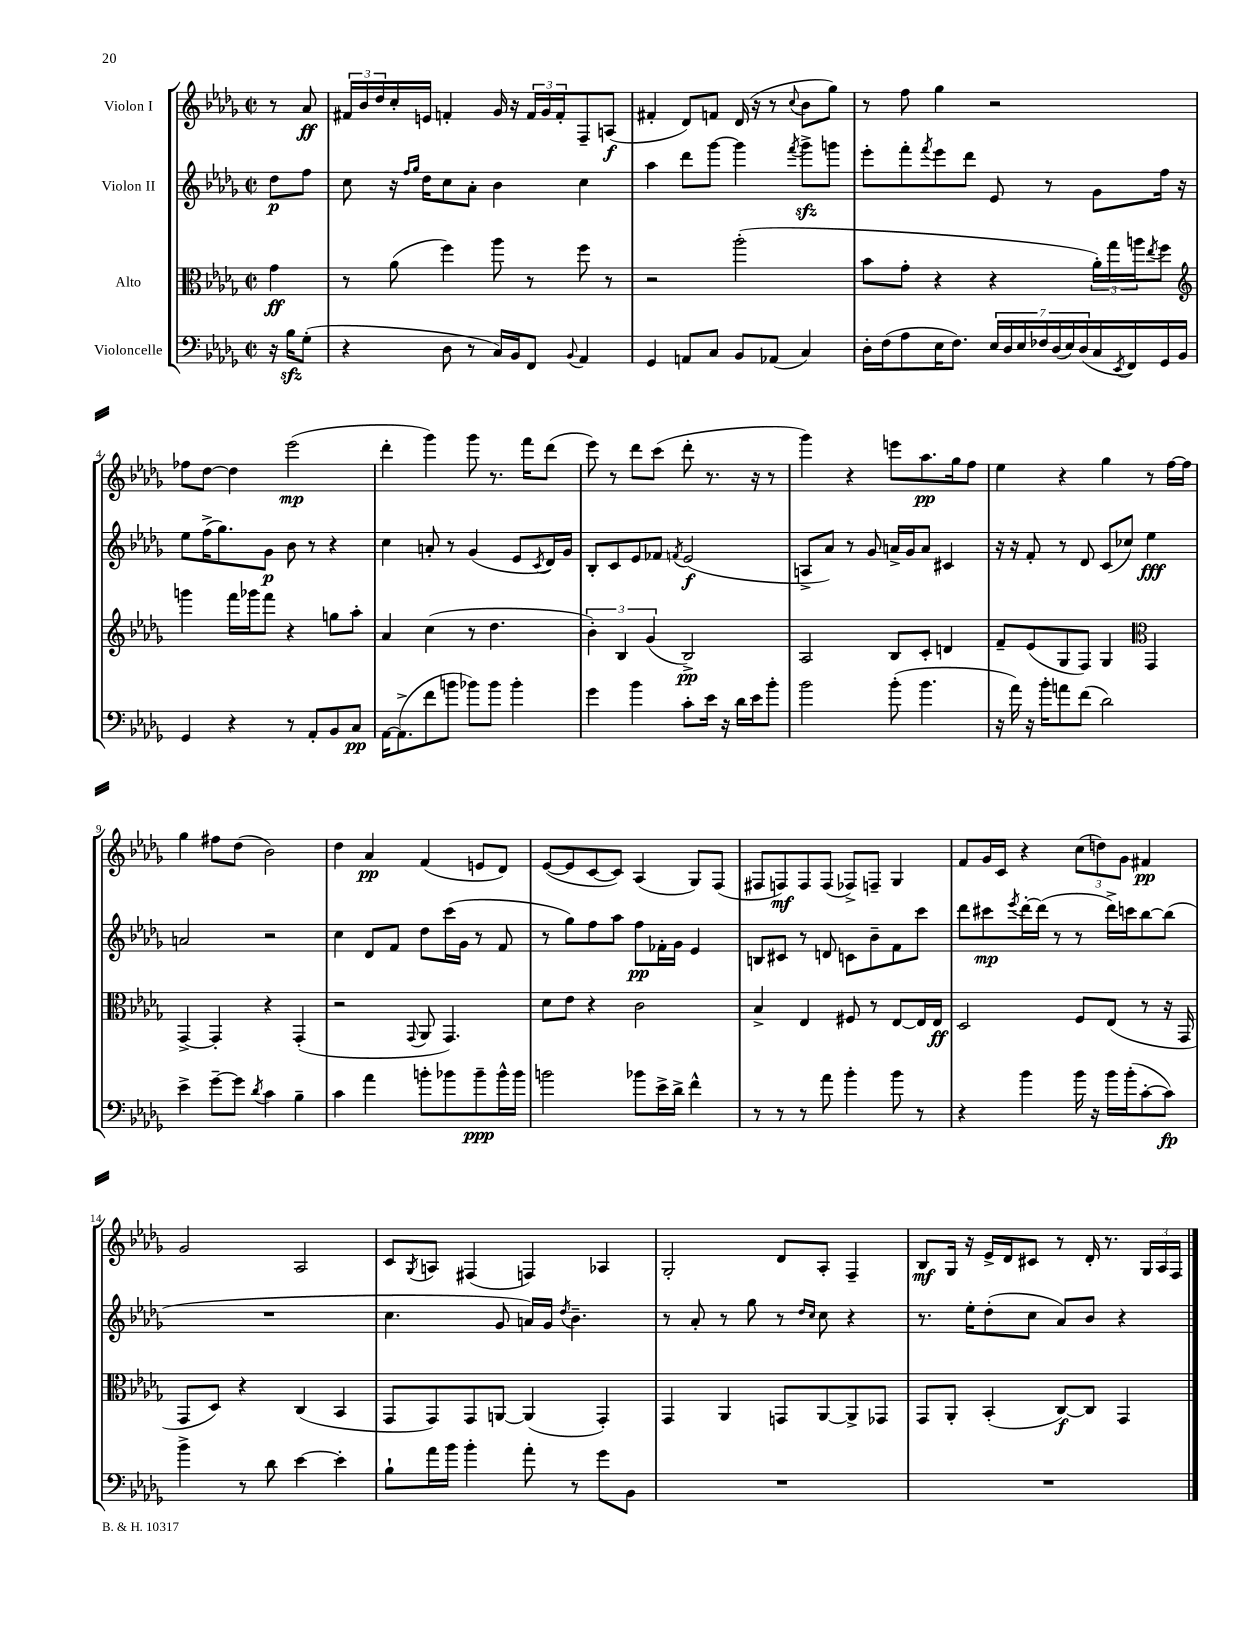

**kern	**dynam	**kern	**dynam	**kern	**dynam	**kern	**dynam
*part4	*part4	*part3	*part3	*part2	*part2	*part1	*part1
*staff4	*staff4	*staff3	*staff3	*staff2	*staff2	*staff1	*staff1
*I"Violoncelle	*	*I"Alto	*	*I"Violon II	*	*I"Violon I	*
*clefF4	*	*clefC3	*	*clefG2	*	*clefG2	*
*k[b-e-a-d-g-]	*	*k[b-e-a-d-g-]	*	*k[b-e-a-d-g-]	*	*k[b-e-a-d-g-]	*
*M2/2	*	*M2/2	*	*M2/2	*	*M2/2	*
*met(c|)	*	*met(c|)	*	*met(c|)	*	*met(c|)	*
=	=	=	=	=	=	=	=
16r	.	4g-\	ff	8dd-\L	p	8r	.
16B-zz\KL	.	.	.	.	.	.	.
(8G-'\J	.	.	.	8ff\J	.	8a-/	ff
=1	=1	=1	=1	=1	=1	=1	=1
4r	.	8r	.	8cc\	.	24f#X/LL	.
.	.	.	.	.	.	24b-/	.
.	.	.	.	.	.	24dd-/	.
.	.	(8a-\	.	16r	.	16cc'/	.
.	.	.	.	16qqff/LL	.	.	.
.	.	.	.	16qqgg-/JJ	.	.	.
.	.	.	.	16dd-\KL	.	16en/JJ	.
8D-\	.	4ff\)	.	8cc\	.	4fn'/	.
8r	.	.	.	8a-'\J	.	.	.
16C/LL)	.	8aa-\	.	4b-\	.	16g-/	.
16BB-/J	.	.	.	.	.	16r	.
8FF/J	.	8r	.	.	.	24f/LL	.
.	.	.	.	.	.	24g-/	.
.	.	.	.	.	.	24f'/J	.
8qqBB-/	.	.	.	.	.	.	.
4AA-/	.	8ff\	.	4cc\	.	8F~/	.
.	.	8r	.	.	.	(8An/J	f
=2	=2	=2	=2	=2	=2	=2	=2
4GG-/	.	2r	.	4aa-\	.	4f#X'/	.
8AAn/L	.	.	.	8ddd-\L	.	8d-/L)	.
8C/J	.	.	.	[8ggg-\J	.	8fn/J	.
8BB-/L	.	(2aa-'\	.	4ggg-\]	.	(16d-/	.
.	.	.	.	.	.	16r	.
(8AA-X/J	.	.	.	.	.	8r	.
.	.	.	.	8qfff/	.	8qqcc/	.
4C/)	.	.	.	8ggg-zz^\L	.	8b-\L	.
.	.	.	.	8gggn\J	.	8gg-\J)	.
=3	=3	=3	=3	=3	=3	=3	=3
16D-'\LL	.	8b-\L	.	8eee-'\L	.	8r	.
(16F\J	.	.	.	.	.	.	.
8A-\	.	8g-'\J	.	8fff'\	.	8ff\	.
.	.	.	.	8qfff/	.	.	.
16E-\K	.	4r	.	8eee-\	.	4gg-\	.
8.F\J)	.	.	.	.	.	.	.
.	.	.	.	8ddd-\J	.	.	.
28E-/LL	.	4r	.	8e-/	.	2r	.
28D-/	.	.	.	.	.	.	.
28E-/	.	.	.	.	.	.	.
28F-X/	.	.	.	.	.	.	.
.	.	.	.	8r	.	.	.
(28D-/	.	.	.	.	.	.	.
28E-/)	.	.	.	.	.	.	.
(28D-/	.	.	.	.	.	.	.
16C/	.	24a-'\LL)	.	8g-\L	.	.	.
.	.	24gg-\	.	.	.	.	.
8qEE-/	.	.	.	.	.	.	.
16FF/)	.	.	.	.	.	.	.
.	.	24aan\J	.	.	.	.	.
.	.	8qee-/	.	.	.	.	.
16GG-/	.	8ff\J	.	16ff\Jk	.	.	.
16BB-/JJ	.	.	.	16r	.	.	.
!!LO:LB:g=z
=4	=4	=4	=4	=4	=4	=4	=4
*	*	*clefG2	*	*	*	*	*
4GG-/	.	4gggn\	.	8ee-\L	.	8ff-X\L	.
.	.	.	.	(16ff^\K	.	[8dd-\J	.
.	.	.	.	8.gg-\)	.	.	.
4r	.	16fff\LL	.	.	.	4dd-\]	.
.	.	16ggg-X\J	.	.	.	.	.
.	.	8fff\J	.	8g-\J	p	.	.
8r	.	4r	.	8b-\	.	(2eee-\	mp
8AA-'/L	.	.	.	8r	.	.	.
8BB-/	.	8ggn\L	.	4r	.	.	.
8C/J	pp	8aa-'\J	.	.	.	.	.
=5	=5	=5	=5	=5	=5	=5	=5
[16AA-\KL	.	4a-/	.	4cc\	.	4ddd-'\	.
(8.AA-^\]	.	.	.	.	.	.	.
8f\	.	(4cc\	.	8an'/	.	4ggg-\)	.
8bn\J	.	.	.	8r	.	.	.
8b-X\L)	.	8r	.	(4g-/	.	8ggg-\	.
8b-\J	.	4.dd-\	.	.	.	8.r	.
4b-'\	.	.	.	8e-/L	.	.	.
.	.	.	.	.	.	16fff\KL	.
.	.	.	.	8qc/	.	.	.
.	.	.	.	16d-/L)	.	(8ddd-\J	.
.	.	.	.	16g-/JJ	.	.	.
=6	=6	=6	=6	=6	=6	=6	=6
4g-\	.	6b-'\)	.	8B-'/L	.	8eee-\)	.
.	.	.	.	8c/	.	8r	.
.	.	6B-/	.	.	.	.	.
4b-\	.	.	.	8e-/	.	8ddd-\L	.
.	.	(6g-/	.	.	.	.	.
.	.	.	.	8f-X/J	.	(8ccc\J	.
.	.	.	.	8qfn/	.	.	.
8c'\L	.	2B-^/)	pp	(2e-/	f	8ddd-'\	.
16e-\Jk	.	.	.	.	.	8.r	.
16r	.	.	.	.	.	.	.
16d-\LL	.	.	.	.	.	.	.
16e-\J	.	.	.	.	.	16r	.
8b-'\J	.	.	.	.	.	8r	.
=7	=7	=7	=7	=7	=7	=7	=7
2b-\	.	2A-/	.	8An^/L	.	4ggg-\)	.
.	.	.	.	8a-/J)	.	.	.
.	.	.	.	8r	.	4r	.
.	.	.	.	8g-/	.	.	.
(8b-'\	.	8B-/L	.	16an^/LL	.	8eeen\L	.
.	.	.	.	16g-/J	.	.	.
4.b-\	.	8c'/J	.	8a/J	.	8.aa-\	pp
.	.	4dn/	.	4c#X/	.	.	.
.	.	.	.	.	.	16gg-\k	.
.	.	.	.	.	.	8ff\J	.
=8	=8	=8	=8	=8	=8	=8	=8
16r	.	8f~/L	.	16r	.	4ee-\	.
16a-\)	.	.	.	16r	.	.	.
16r	.	(8e-/	.	8f'/	.	.	.
16b-'\KL	.	.	.	.	.	.	.
8an\	.	8G-/	.	8r	.	4r	.
(8f\J	.	8F/J)	.	8d-/	.	.	.
2d-\)	.	4G-/	.	(8c/L	.	4gg-\	.
.	.	.	.	8cc-X/J)	.	.	.
*	*	*clefC3	*	*	*	*	*
.	.	4GG-/	.	4ee-\	fff	8r	.
.	.	.	.	.	.	[16ff\LL	.
.	.	.	.	.	.	16ff\JJ]	.
!!LO:LB:g=z
=9	=9	=9	=9	=9	=9	=9	=9
4e-^\	.	[4GG-^/	.	2an/	.	4gg-\	.
[8g-~\L	.	4GG-'/]	.	.	.	8ff#X\L	.
8g-\J]	.	.	.	.	.	(8dd-\J	.
8qd-/	.	.	.	.	.	.	.
4c\	.	4r	.	2r	.	2b-\)	.
4B-~\	.	(4GG-'/	.	.	.	.	.
=10	=10	=10	=10	=10	=10	=10	=10
4c\	.	2r	.	4cc\	.	4dd-\	.
4a-\	.	.	.	8d-/L	.	4a-/	pp
.	.	.	.	8f/J	.	.	.
.	.	8qqGG-/	.	.	.	.	.
8bn'\L	.	8AA-/	.	8dd-\L	.	(4f/	.
8b-X\	.	4.GG-/)	.	(16ccc\L	.	.	.
.	.	.	.	16g-\JJ	.	.	.
8b-~\	ppp	.	.	8r	.	8en/L	.
16b-^^\L	.	.	.	8f/	.	8d-/J)	.
16b-\JJ	.	.	.	.	.	.	.
=11	=11	=11	=11	=11	=11	=11	=11
2bn\	.	8d-\L	.	8r	.	([8e-/L	.
.	.	8e-\J	.	8gg-\L)	.	8e-/]	.
.	.	4r	.	8ff\	.	[8c/	.
.	.	.	.	8aa-\J	.	8c/J])	.
8b-X\L	.	2c\	.	8ff\L	pp	(4A-/	.
16e-^\L	.	.	.	16f-X'\L	.	.	.
16d-^\JJ	.	.	.	16g-\JJ	.	.	.
4f^^\	.	.	.	4e-/	.	8G-/L)	.
.	.	.	.	.	.	(8F/J	.
=12	=12	=12	=12	=12	=12	=12	=12
8r	.	4B-^/	.	8Bn/L	.	8F#X/L	.
8r	.	.	.	8c#X/J	.	8Fn/)	mf
8r	.	4E-/	.	8r	.	8F/	.
8a-\	.	.	.	8dn/	.	(8F/J	.
4b-'\	.	8F#X/	.	8cn\L	.	8F-X^/L)	.
.	.	8r	.	8b-~\	.	8Fn~/J	.
8b-\	.	[8E-/L	.	8f\	.	4G-/	.
8r	.	16E-/L]	.	8ccc\J	.	.	.
.	.	16E-/JJ	ff	.	.	.	.
=13	=13	=13	=13	=13	=13	=13	=13
4r	.	2D-/	.	8ddd-\L	.	8f/L	.
.	.	.	.	8ccc#X\	mp	16g-/L	.
.	.	.	.	.	.	16c/JJ	.
.	.	.	.	8qeee-/	.	.	.
4b-\	.	.	.	[16ddd-'\L	.	4r	.
.	.	.	.	(16ddd-\JJ]	.	.	.
.	.	.	.	8r	.	.	.
16b-\	.	8F/L	.	8r	.	(12cc\L	.
16r	.	.	.	.	.	.	.
.	.	.	.	.	.	12ddn\)	.
16b-\LL	.	(8E-/J	.	16ddd-^\LL)	.	.	.
.	.	.	.	.	.	12g-\J	.
(16b-'\J	.	.	.	16cccn\J	.	.	.
[8c'\	.	8r	.	[8bb-\	.	4f#X/	pp
8c\J])	fp	16r	.	(8bb-\J]	.	.	.
.	.	16GG-/	.	.	.	.	.
!!LO:LB:g=z
=14	=14	=14	=14	=14	=14	=14	=14
4b-^\	.	8GG-/L	.	1r	.	2g-/	.
.	.	8D-/J)	.	.	.	.	.
8r	.	4r	.	.	.	.	.
8d-\	.	.	.	.	.	.	.
[4e-\	.	(4C/	.	.	.	2A-/	.
4e-'\]	.	4BB-/	.	.	.	.	.
=15	=15	=15	=15	=15	=15	=15	=15
8B-`\L	.	8GG-/L	.	4.cc\	.	8c/L	.
.	.	.	.	.	.	8qG-/	.
16a-\L	.	8GG-/)	.	.	.	8An/J	.
16b-\JJ	.	.	.	.	.	.	.
4b-'\	.	8GG-/	.	.	.	(4F#X/	.
.	.	[8AAn/J	.	8g-/	.	.	.
8a-'\	.	(4AA/]	.	16an/LL)	.	4Fn/)	.
.	.	.	.	16g-/JJ	.	.	.
.	.	.	.	8qdd-/	.	.	.
8r	.	.	.	4.b-~\	.	.	.
8g-\L	.	4GG-'/)	.	.	.	4A-X/	.
8BB-\J	.	.	.	.	.	.	.
=16	=16	=16	=16	=16	=16	=16	=16
1r	.	4GG-/	.	8r	.	2G-'/	.
.	.	.	.	8a-'/	.	.	.
.	.	4AA-/	.	8r	.	.	.
.	.	.	.	8gg-\	.	.	.
.	.	8GGn/L	.	8r	.	8d-/L	.
.	.	.	.	16qqdd-/LL	.	.	.
.	.	.	.	16qqcc/JJ	.	.	.
.	.	[8AA-/	.	8cc\	.	8A-'/J	.
.	.	8AA-^/]	.	4r	.	4F~/	.
.	.	8GG-X/J	.	.	.	.	.
=17	=17	=17	=17	=17	=17	=17	=17
1r	.	8GG-/L	.	8.r	.	8B-/L	mf
.	.	8AA-'/J	.	.	.	16G-/Jk	.
.	.	.	.	16ee-'\KL	.	16r	.
.	.	(4BB-'/	.	(8dd-'\	.	16e-^/LL	.
.	.	.	.	.	.	16d-/J	.
.	.	.	.	8cc\J	.	8c#X/J	.
.	.	[8C/L)	f	8a-/L)	.	8r	.
.	.	8C/J]	.	8b-/J	.	16d-'/	.
.	.	.	.	.	.	8.r	.
.	.	4GG-/	.	4r	.	.	.
.	.	.	.	.	.	24G-/LL	.
.	.	.	.	.	.	24A-/	.
.	.	.	.	.	.	24F/JJ	.
==	==	==	==	==	==	==	==
*-	*-	*-	*-	*-	*-	*-	*-
